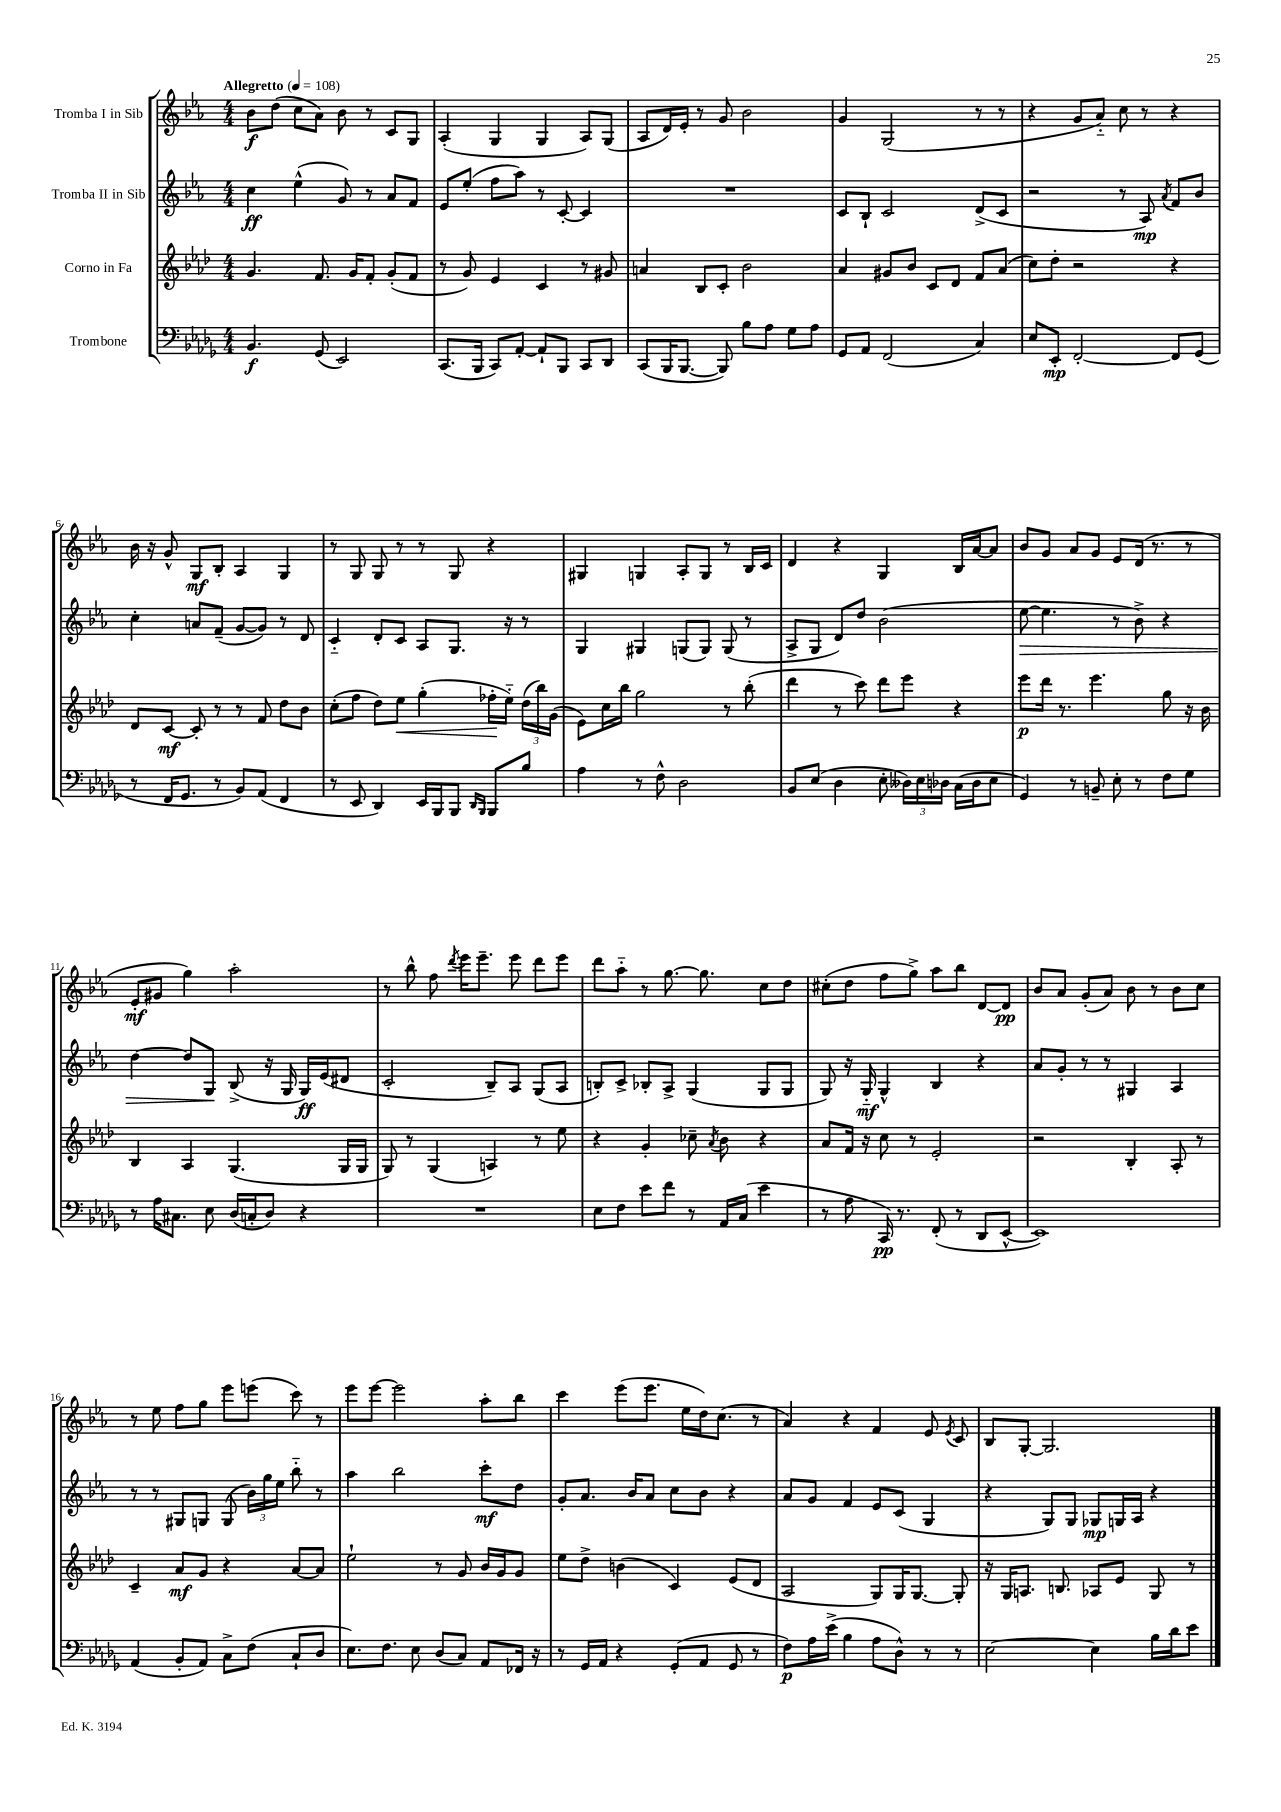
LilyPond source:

<<
\new StaffGroup <<
\new Staff = "s0" \with { instrumentName = "Tromba I in Sib" } {
    \clef treble \key ees \major \numericTimeSignature \time 4/4 \tempo "Allegretto" 4 = 108
    \autoBeamOff bes'8[\f d''8]( c''8[ aes'8]) bes'8 r8 c'8[ g8] |
    aes4-.( g4 g4 aes8[) g8]( |
    aes8[ d'16) ees'16]-. r8 g'8 bes'2 |
    g'4 g2( r8 r8 |
    r4 g'8[ aes'8]-_) c''8 r8 r4 |
    bes'16 r16 g'8-^ g8[\mf bes8]-. aes4 g4 |
    r8 g8 g8 r8 r8 g8 r4 |
    gis4 g4 aes8[-. g8] r8 bes16[ c'16] |
    d'4 r4 g4 bes16[ aes'16~ aes'8] |
    bes'8[ g'8] aes'8[ g'8] ees'8[ d'16]( r8. r8 |
    ees'8[-.\mf gis'8] g''4) aes''2-. |
    r8 bes''8-^ f''8 \acciaccatura { d'''8 } ees'''16[ ees'''8.]-- ees'''8 d'''8[ ees'''8] |
    d'''8[ aes''8]-_ r8 g''8.~ g''8. c''8[ d''8] |
    cis''8[-.( d''8] f''8[ g''8]->) aes''8[ bes''8] d'8[~ d'8]\pp |
    bes'8[ aes'8] g'8[-.( aes'8]) bes'8 r8 bes'8[ c''8] |
    r8 ees''8 f''8[ g''8] ees'''8[ e'''8]( c'''8) r8 |
    ees'''8[ ees'''8]~ ees'''2 aes''8[-. bes''8] |
    c'''4 ees'''8[( ees'''8.] ees''16[ d''16) c''8.]( r8 |
    aes'4) r4 f'4 ees'8 \acciaccatura { ees'8 } c'8 |
    bes8[ g8]~-. g2. \bar "|." |
}
\new Staff = "s1" \with { instrumentName = "Tromba II in Sib" } {
    \clef treble \key ees \major \numericTimeSignature \time 4/4
    \autoBeamOff c''4\ff ees''4-^( g'8) r8 aes'8[ f'8] |
    ees'8[ ees''8]-.( f''8[ aes''8]) r8 c'8~-. c'4 |
    R1 |
    c'8[ bes8]-! c'2 d'8[->( c'8] |
    r2 r8 aes8\mp) \acciaccatura { aes'8 } f'8[ bes'8] |
    c''4-. a'8[ f'8]--( g'8[~ g'8]) r8 d'8 |
    c'4-_ d'8[-. c'8] aes8[ g8.] r16 r8 |
    g4 gis4 g8[( g8]) g8( r8 |
    aes8[-> g8] d'8[) d''8] bes'2( |
    ees''8~\> ees''4. r8 bes'8->) r4 |
    d''4~ d''8[ g8]\! bes8->( r16 g16 g16[\ff) ees'16( dis'8] |
    c'2-. bes8[--) aes8] g8[( aes8] |
    b8[-.) c'8]-> bes8[-. aes8]-> g4( g8[ g8] |
    g8) r16 g16-_\mf g4-^ bes4 r4 |
    aes'8[ g'8]-. r8 r8 gis4 aes4 |
    r8 r8 gis8[ g8] g8( \tuplet 3/2 { bes'16[) g''16 ees''16] } bes''8-_ r8 |
    aes''4 bes''2 c'''8[-.\mf d''8] |
    g'8[-. aes'8.] bes'16[ aes'8] c''8[ bes'8] r4 |
    aes'8[ g'8] f'4 ees'8[ c'8]( g4 |
    r4 g8[) g8] ges8[\mp g16 aes16] r4 \bar "|." |
}
\new Staff = "s2" \with { instrumentName = "Corno in Fa" } {
    \clef treble \key aes \major \numericTimeSignature \time 4/4
    \autoBeamOff g'4. f'8. g'16[ f'8]-. g'8[-.( f'8] |
    r8 g'8) ees'4 c'4 r8 gis'8 |
    a'4 bes8[ c'8]-. bes'2 |
    aes'4 gis'8[ bes'8] c'8[ des'8] f'8[ aes'8]( |
    c''8[) des''8]-. r2 r4 |
    des'8[ c'8]~\mf c'8-. r8 r8 f'8 des''8[ bes'8] |
    c''8[-.( f''8] des''8[) ees''8]\< g''4-.( fes''16[-.\! ees''16]-_) \tuplet 3/2 { des''16[( bes''16) g'16]( } |
    ees'8[) c''16 bes''16] g''2 r8 bes''8-.( |
    des'''4 r8 c'''8) des'''8[ ees'''8] r4 |
    ees'''8[\p des'''16] r8. ees'''4. g''8 r16 bes'16 |
    bes4 aes4 g4.( g16[ g16] |
    g8) r8 g4( a4) r8 ees''8 |
    r4 g'4-. ces''8-- \acciaccatura { aes'8 } bes'8 r4 |
    aes'8[ f'16] r16 c''8 r8 ees'2-. |
    r2 bes4-. aes8-. r8 |
    c'4-- aes'8[\mf g'8] r4 aes'8[~ aes'8] |
    ees''2-! r8 g'8 bes'16[ g'16 g'8] |
    ees''8[ des''8]-> b'4( c'4) ees'8[( des'8] |
    aes2 g8[) g16 g8.]~ g8-. |
    r16 g16[ a8.] b8. aes8[ ees'8] g8 r8 \bar "|." |
}
\new Staff = "s3" \with { instrumentName = "Trombone" } {
    \clef bass \key des \major \numericTimeSignature \time 4/4
    \autoBeamOff bes,4.\f ges,8( ees,2) |
    c,8.[( bes,,16] c,8[) aes,8]~-. aes,8[-! bes,,8] c,8[ des,8] |
    c,8[( bes,,16 bes,,8.]~ bes,,8) bes8[ aes8] ges8[ aes8] |
    ges,8[ aes,8] f,2( c4) |
    ees8[ ees,8]-.\mp f,2~-. f,8[ ges,8]( |
    r8 f,16[ ges,8.] r8 bes,8[) aes,8]( f,4 |
    r8 ees,8 des,4) ees,16[ bes,,16 bes,,8] \grace { des,16[ bes,,16] } bes,,8[ bes8] |
    aes4 r8 f8-^ des2 |
    bes,8[ ees8]( des4 ees8-. \tuplet 3/2 { deses16[) ees16 des16] } c16[( des16 ees8] |
    ges,4) r8 b,8-- ees8-. r8 f8[ ges8] |
    r8 aes16[ cis8.] ees8 des16[( c16-. des8]) r4 |
    R1 |
    ees8[ f8] ees'8[ f'8] r8 aes,16[ c16]( ees'4 |
    r8 aes8 c,16\pp) r8. f,8-.( r8 des,8[ ees,8]~-^ |
    ees,1) |
    aes,4( bes,8[-. aes,8]) c8[-> f8]( c8[-! des8] |
    ees8.[) f8.] ees8 des8[( c8]) aes,8[ fes,16] r16 |
    r8 ges,16[ aes,16] r4 ges,8[-.( aes,8] ges,8 r8 |
    f8[\p) aes16 ees'16]->( bes4 aes8[ des8]-^) r8 r8 |
    ees2~ ees4 bes16[ des'16 ees'8] \bar "|." |
}
>>
>>
